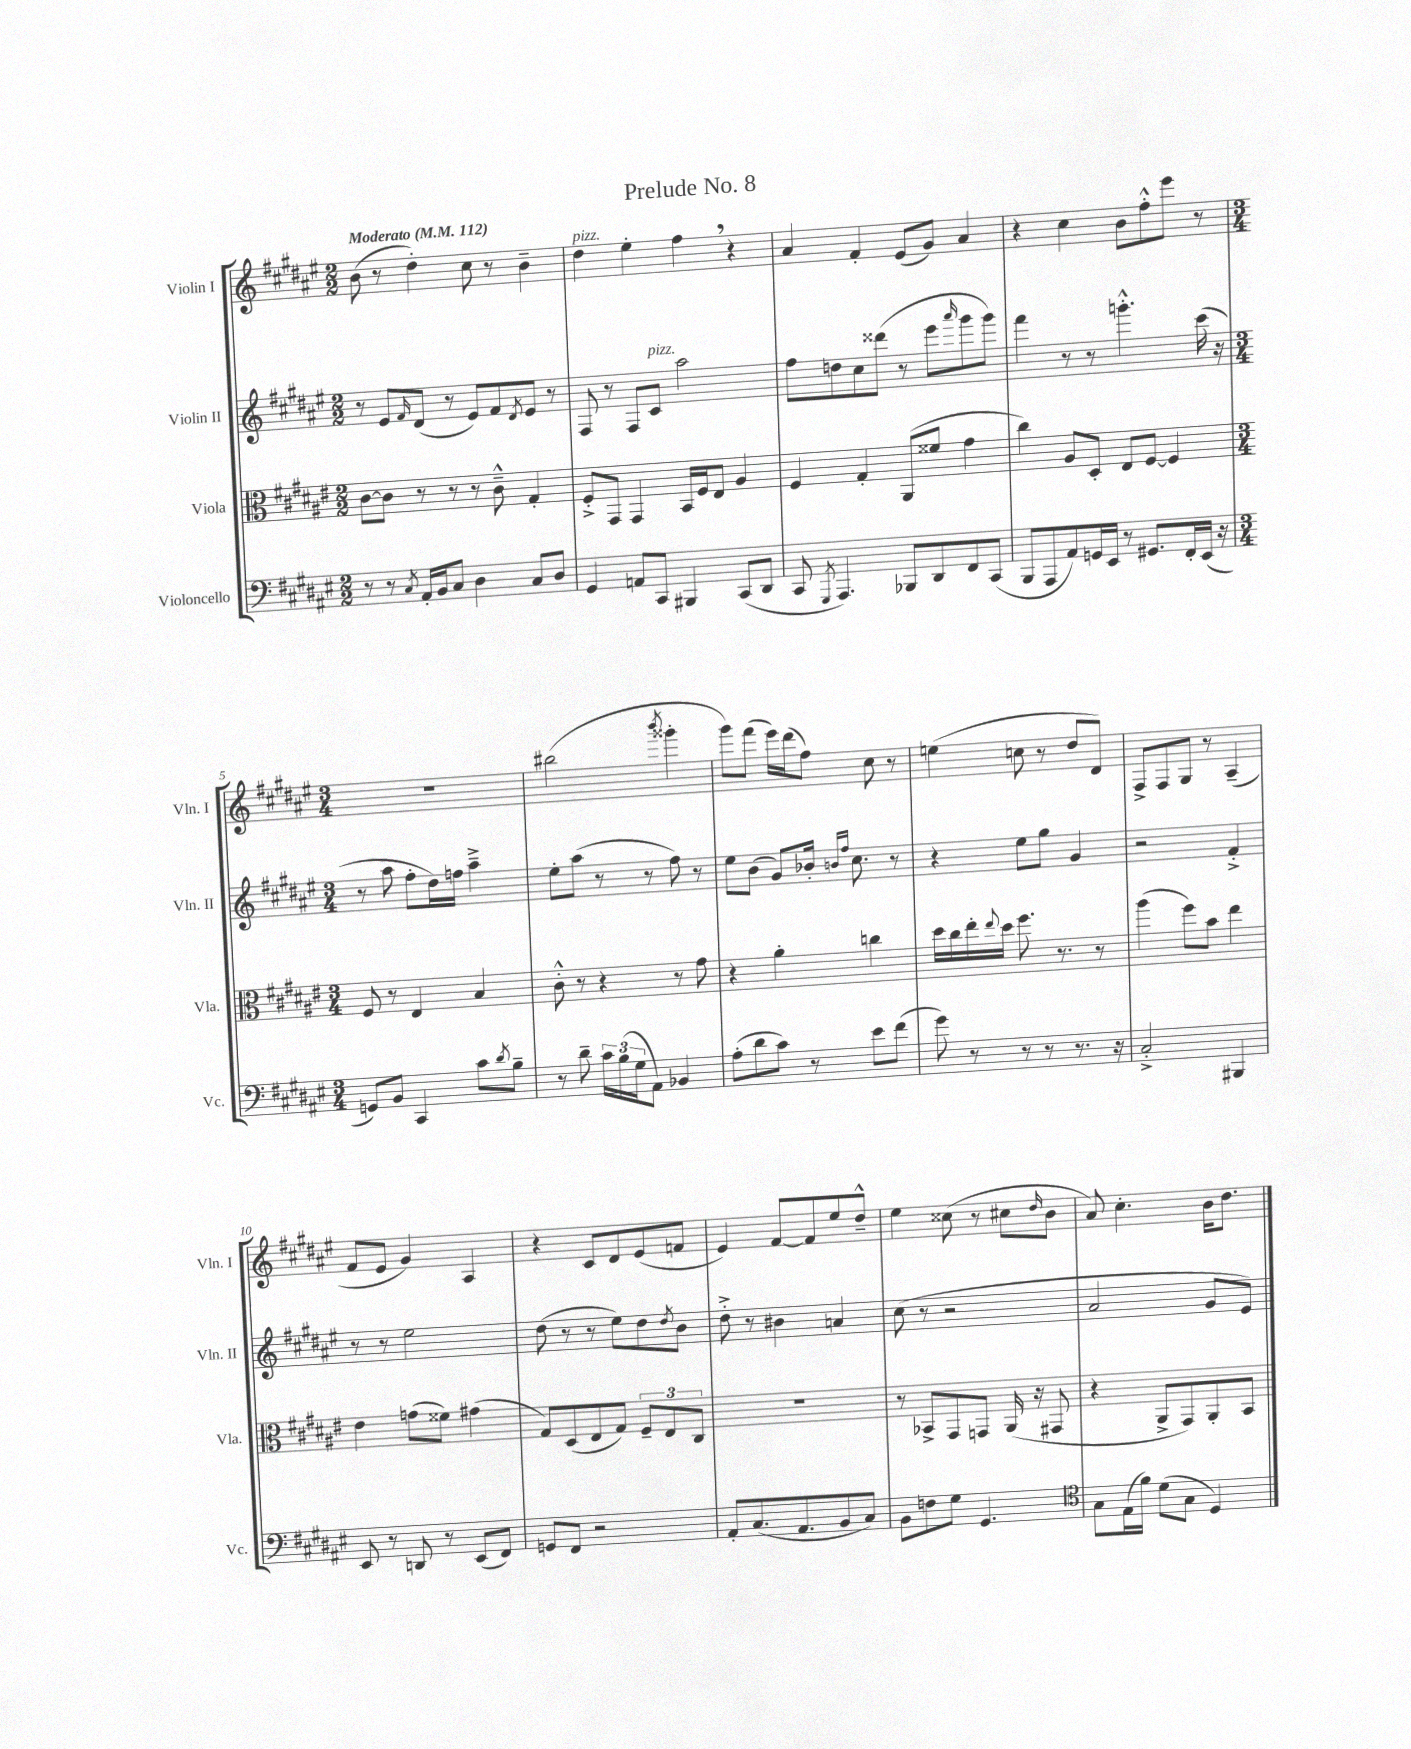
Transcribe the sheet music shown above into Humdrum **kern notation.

**kern	**kern	**kern	**kern
*part4	*part3	*part2	*part1
*staff4	*staff3	*staff2	*staff1
*I"Violoncello	*I"Viola	*I"Violin II	*I"Violin I
*I'Vc.	*I'Vla.	*I'Vln. II	*I'Vln. I
*clefF4	*clefC3	*clefG2	*clefG2
*k[f#c#g#d#a#e#]	*k[f#c#g#d#a#e#]	*k[f#c#g#d#a#e#]	*k[f#c#g#d#a#e#]
*M2/2	*M2/2	*M2/2	*M2/2
*MM112	*MM112	*MM112	*MM112
=1	=1	=1	=1
!	!	!	!LO:TX:a:B:t=Moderato
8r	[8c#\L	8r	(8b\
8r	8c#\J]	8e#/L	8r
8qC#/	.	16qqf#/	.
16AA#'/LL	8r	(8d#/J	4dd#'\)
16BB/J	.	.	.
8C#/J	8r	8r	.
4D#\	8r	8e#/L)	8cc#\
.	8c#~^^\	8f#/	8r
.	.	8qd#/	.
8C#/L	4G#'/	8e#/J	4b~\
8D#/J	.	8r	.
=2	=2	=2	=2
!	!	!	!LO:TX:a:i:t=pizz.
4GG#/	8F#'^/L	8F#/	4dd#\
.	8GG#/J	8r	.
8AAn/L	4GG#/	8F#/L	4ee#'\
!	!	!LO:TX:a:i:t=pizz.	!
8CC#/J	.	8c#/J	.
4BBB#X/	16BB/LL	2aa#\	4ff#,\
.	16F#/J	.	.
.	8E#/J	.	.
(8CC#/L	4A#/	.	4r
8DD#/J	.	.	.
=3	=3	=3	=3
8CC#/	4F#/	8ff#\L	4a#/
8qGGG#/	.	.	.
4.AAA#/)	.	8ddn\	.
.	4G#'/	8cc#\	4f#'/
.	.	(8ddd##X\J	.
8BBB-X/L	(8AA#/L	8r	(8e#/L
8DD#/	8f##X/J	8eee#\L	8g#/J)
.	.	16qqaaa#/	.
8FF#/	4g#\	8ggg#\	4a#/
(8CC#/J	.	8ggg#\J)	.
=4	=4	=4	=4
8BBB/L	4cc#\)	4fff#\	4r
8AAA#/	.	.	.
8AA#/)	8A#/L	8r	4cc#\
16GGn/L	8D#'/J	8r	.
16EE#/JJ	.	.	.
8r	8E#/L	4.gggn'^^\	8b\L
8.GG#X/L	[8F#/J	.	8ff#'^^\
.	4F#/]	.	8eee#\J
16FF#'/L	.	.	.
(16EE#/JJ	.	(16ccc#\	8r
16r	.	16r	.
!!LO:LB:g=z
=5	=5	=5	=5
*M3/4	*M3/4	*M3/4	*M3/4
8GGn/L)	8F#/	8r	2.r
8BB/J	8r	8aa#\	.
4CC#/	4E#/	8ff#'\L	.
.	.	16dd#\L)	.
.	.	16ffn\JJ	.
8c#\L	4B/	4aa#~^\	.
8qd#/	.	.	.
8B~\J	.	.	.
=6	=6	=6	=6
8r	8c#'^^\	8ee#'\L	(2bb#X\
8d#~\	8r	(8aa#\J	.
24c#\LL	4r	8r	.
(24B\	.	.	.
24G#\J	.	.	.
8AA#\J)	.	8r	.
.	.	.	8qbbb/
4BB-X/	8r	8ff#\)	4ggg##X'\
.	8g#\	8r	.
=7	=7	=7	=7
(8A#'\L	4r	8ee#\L	8ggg#\L)
8d#\	.	(8b\J	(8fff#\J
8c#\J)	4a#'\	8g#/L)	16eee#\LL)
.	.	.	(16ddd#\J
8r	.	16b-X'/Jk	8ff#\J)
.	.	16qqbn/LL	.
.	.	16qqff#/JJ	.
.	.	8.cc#\	.
8e#\L	4ccn\	.	8cc#\
(8f#\J	.	8r	8r
=8	=8	=8	=8
8g#\)	16dd#\LL	4r	(4een\
.	16cc#\	.	.
8r	16ee#'\	.	.
.	8qqee#/	.	.
.	16dd#\JJ	.	.
8r	8.ff#\	8ee#\L	8ccn\
8r	.	8gg#\J	8r
.	8.r	.	.
8.r	.	4g#/	8dd#/L
.	8r	.	8d#/J)
16r	.	.	.
=9	=9	=9	=9
2C#'^/	(4aa#\	2r	8F#^/L
.	.	.	8F#/
.	8ff#\L)	.	8G#/J
.	8b\J	.	8r
4BBB#X/	4ee#\	4f#'^/	(4A#~/
!!LO:LB:g=z
=10	=10	=10	=10
8EE#/	4e#\	8r	8f#/L
8r	.	8r	8e#/J
8DDn/	(8gn\L	2ee#\	4g#/)
8r	8f##X\J)	.	.
(8EE#/L	(4g#X\	.	4A#/
8FF#/J)	.	.	.
=11	=11	=11	=11
8GGn/L	8G#/L)	(8dd#\	4r
8FF#/J	(8D#/	8r	.
2r	8E#/	8r	8c#/L
.	8G#/J)	8ee#\L)	8d#/
.	12F#~/L	8dd#\	(8e#/
.	12E#/	.	.
.	.	8qdd#/	.
.	.	8b\J	8fn/J
.	12C#/J	.	.
=12	=12	=12	=12
8AA#'/L	2.r	8dd#'^\	4e#/)
(8.C#/	.	8r	.
.	.	4b#X\	[8f#/L
8.AA#/	.	.	.
.	.	.	8f#/]
8BB/	.	4an/	8ee#/
8C#/J)	.	.	8dd#~^^/J
=13	=13	=13	=13
8BB\L	8r	(8cc#\	4ee#\
8Fn\	8BB-X^/L	8r	.
8G#\J	8GG#/	2r	(8cc##X\
4.GG#/	8GGn/J	.	8r
.	(16AA#/	.	8cc#X\L
.	16r	.	.
.	.	.	16qqdd#/
.	8GG#X/	.	8b\J
=14	=14	=14	=14
*clefC4	*	*	*
8G#\L	4r	2a#/	8a#/)
(16E#\L	.	.	4.cc#'\
16f#\JJ)	.	.	.
(8d#\L	8AA#^/L	.	.
8G#\J	8GG#/)	.	.
4D#/)	8AA#'/	8g#/L	16b\KL
.	.	.	8.dd#\J
.	8BB/J	8e#/J)	.
==	==	==	==
*-	*-	*-	*-
